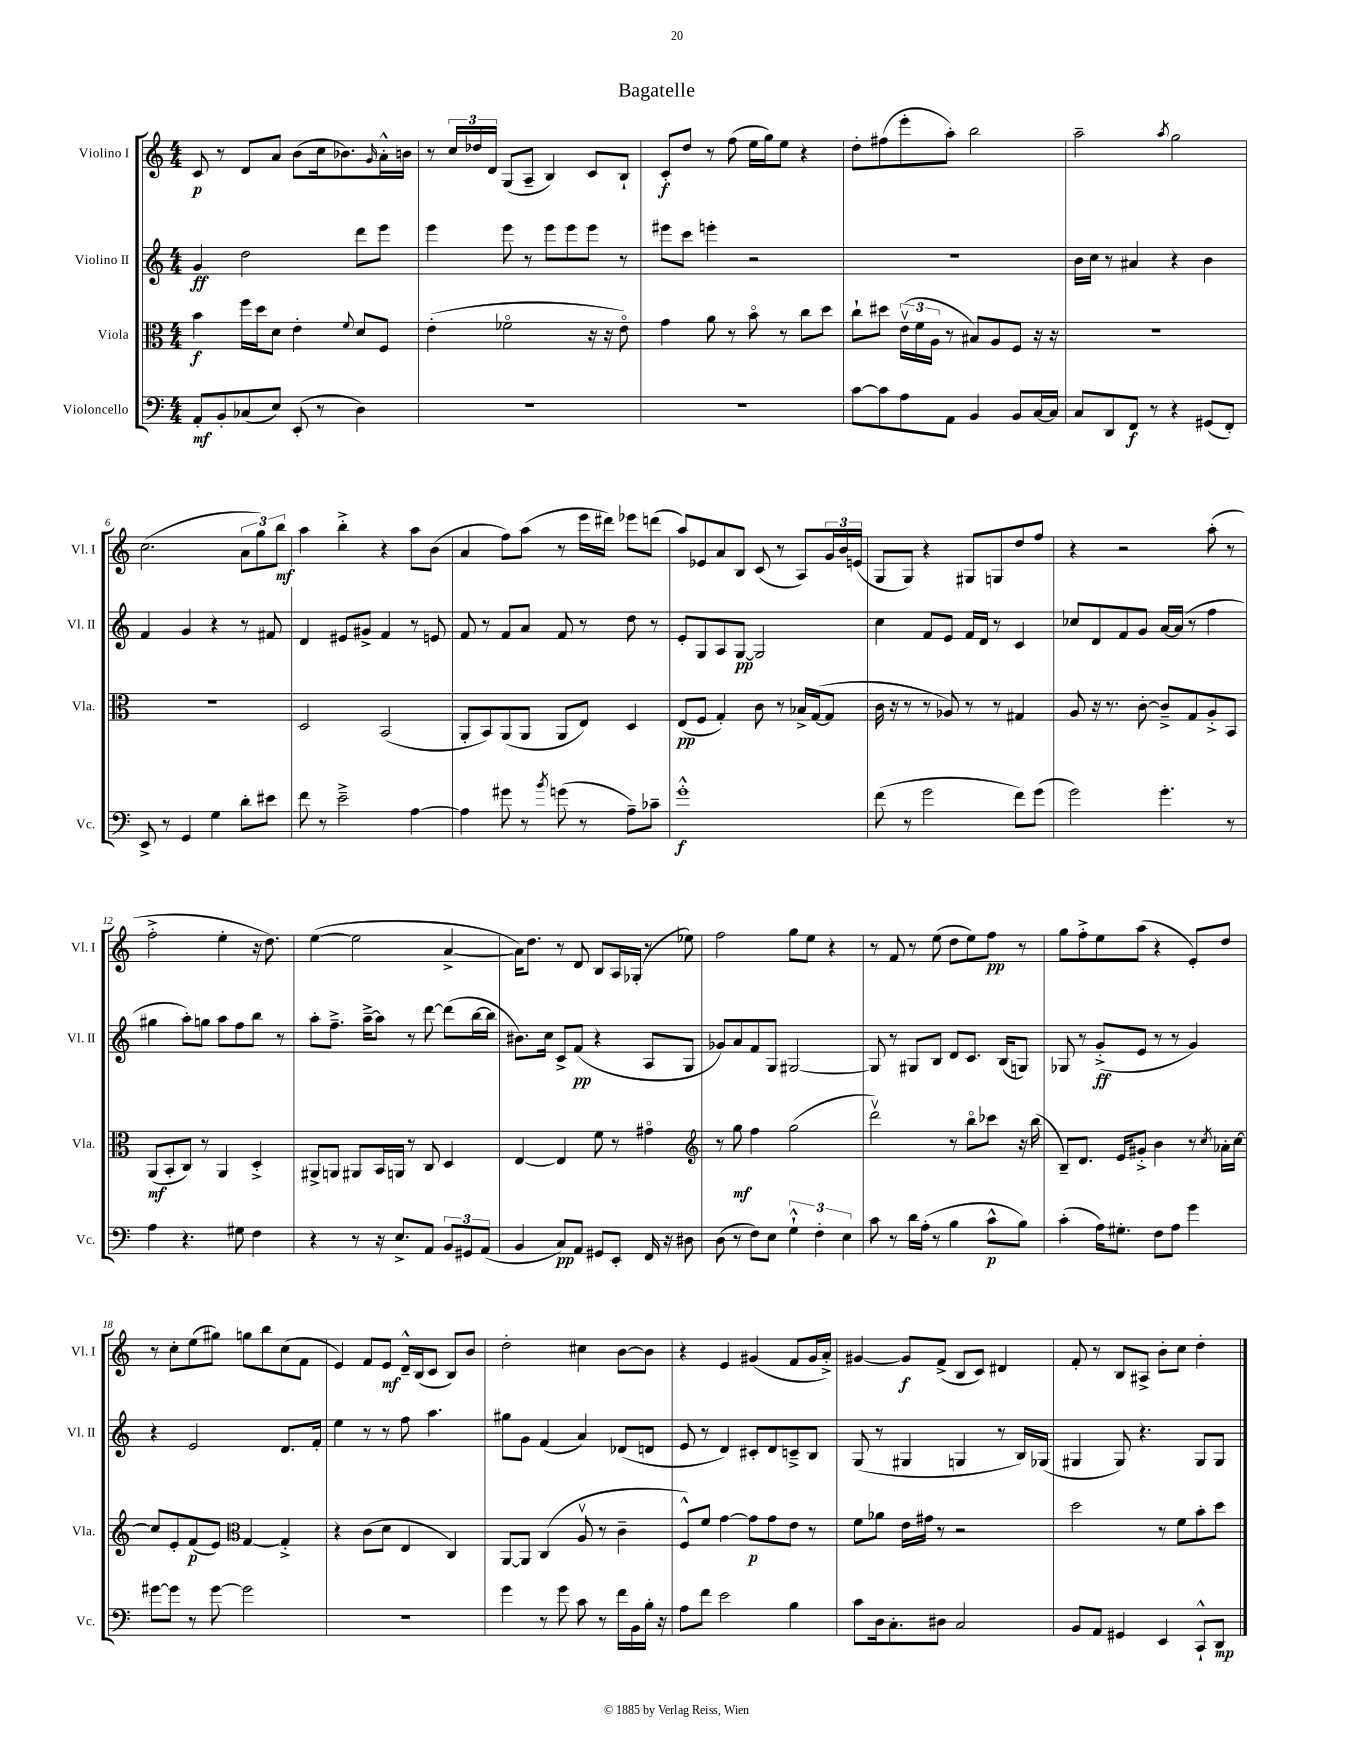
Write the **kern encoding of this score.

**kern	**dynam	**kern	**dynam	**kern	**dynam	**kern	**dynam
*part4	*part4	*part3	*part3	*part2	*part2	*part1	*part1
*staff4	*staff4	*staff3	*staff3	*staff2	*staff2	*staff1	*staff1
*I"Violoncello	*	*I"Viola	*	*I"Violino II	*	*I"Violino I	*
*I'Vc.	*	*I'Vla.	*	*I'Vl. II	*	*I'Vl. I	*
*clefF4	*	*clefC3	*	*clefG2	*	*clefG2	*
*k[]	*	*k[]	*	*k[]	*	*k[]	*
*M4/4	*	*M4/4	*	*M4/4	*	*M4/4	*
=1	=1	=1	=1	=1	=1	=1	=1
8AA'/L	mf	4b\	f	4g/	ff	8c/	p
8BB'/	.	.	.	.	.	8r	.
(8C-X/	.	16ff\LL	.	2dd\	.	8d/L	.
.	.	16dd\J	.	.	.	.	.
8E/J)	.	8d\J	.	.	.	8a/J	.
(8EE'/	.	4e'\	.	.	.	(8b\L	.
8r	.	.	.	.	.	16cc\k	.
.	.	.	.	.	.	8.b-X\)	.
.	.	8qqf/	.	.	.	.	.
4D\)	.	8d/L	.	8ddd\L	.	.	.
.	.	.	.	.	.	16qqg/	.
.	.	8F/J	.	8eee\J	.	16a'^^\L	.
.	.	.	.	.	.	16bn\JJ	.
=2	=2	=2	=2	=2	=2	=2	=2
1r	.	(4e'\	.	4eee\	.	8r	.
.	.	.	.	.	.	24cc/LL	.
.	.	.	.	.	.	24dd-X/	.
.	.	.	.	.	.	24d/JJ	.
.	.	2f-X\	.	8eee\	.	(8G/L	.
.	.	.	.	8r	.	8A~/J	.
.	.	.	.	8eee\L	.	4B/)	.
.	.	.	.	8eee\	.	.	.
.	.	16r	.	8eee\J	.	8c/L	.
.	.	16r	.	.	.	.	.
.	.	8e\)	.	8r	.	8B`/J	.
=3	=3	=3	=3	=3	=3	=3	=3
1r	.	4g\	.	8eee#X\L	.	8c'/L	f
.	.	.	.	8ccc\J	.	8dd/J	.
.	.	8a\	.	4eeen'\	.	8r	.
.	.	8r	.	.	.	(8ff\	.
.	.	8b\	.	2r	.	16ee\LL	.
.	.	.	.	.	.	16gg\J)	.
.	.	8r	.	.	.	8ee\J	.
.	.	8cc\L	.	.	.	4r	.
.	.	8dd\J	.	.	.	.	.
=4	=4	=4	=4	=4	=4	=4	=4
[8c\L	.	8cc`\L	.	1r	.	8dd'\L	.
8c\]	.	8dd#X\J	.	.	.	(8ff#X\	.
8A\	.	(24ev\LL	.	.	.	8eee'\	.
.	.	24f\	.	.	.	.	.
.	.	24A\JJ	.	.	.	.	.
8AA\J	.	8r	.	.	.	8aa'\J)	.
4BB/	.	8B#X/L)	.	.	.	2bb\	.
.	.	8A/	.	.	.	.	.
8BB/L	.	8F/J	.	.	.	.	.
[16C/L	.	16r	.	.	.	.	.
16C/JJ]	.	16r	.	.	.	.	.
=5	=5	=5	=5	=5	=5	=5	=5
8C/L	.	1r	.	16b\LL	.	2aa~\	.
.	.	.	.	16cc\JJ	.	.	.
8DD/	.	.	.	8r	.	.	.
8FF/J	f	.	.	4a#X/	.	.	.
8r	.	.	.	.	.	.	.
.	.	.	.	.	.	8qaa/	.
4r	.	.	.	4r	.	2gg\	.
(8GG#X/L	.	.	.	4b\	.	.	.
8FF'/J)	.	.	.	.	.	.	.
!!LO:LB:g=z
=6	=6	=6	=6	=6	=6	=6	=6
8EE^/	.	1r	.	4f/	.	(2.cc\	.
8r	.	.	.	.	.	.	.
4GG/	.	.	.	4g/	.	.	.
4G\	.	.	.	4r	.	.	.
8d'\L	.	.	.	8r	.	12a\L	.
.	.	.	.	.	.	12gg\)	.
8e#X\J	.	.	.	8f#X/	.	.	.
.	.	.	.	.	.	12bb\J	mf
=7	=7	=7	=7	=7	=7	=7	=7
8f\	.	2D/	.	4d/	.	4aa\	.
8r	.	.	.	.	.	.	.
2e~^\	.	.	.	8e#X/L	.	4bb'^\	.
.	.	.	.	8g#X^/J	.	.	.
.	.	(2BB/	.	4f/	.	4r	.
[4A\	.	.	.	8r	.	8aa\L	.
.	.	.	.	8en/	.	(8b\J	.
=8	=8	=8	=8	=8	=8	=8	=8
4A\]	.	8AA'/L	.	8f/	.	4a/	.
.	.	8BB/)	.	8r	.	.	.
8g#X\	.	(8AA/	.	8f/L	.	8ff\L)	.
8r	.	8AA/J	.	8a/J	.	(8aa\J	.
8qb/	.	.	.	.	.	.	.
(8gn\	.	8AA/L	.	8f/	.	8r	.
8r	.	8E/J)	.	8r	.	16eee\LL	.
.	.	.	.	.	.	16ddd#X\JJ)	.
8A~\L)	.	4D/	.	8dd\	.	8eee-X\L	.
8c-X~\J	.	.	.	8r	.	(8dddn\J	.
=9	=9	=9	=9	=9	=9	=9	=9
1g'^^	f	(8E/L	pp	8e'/L	.	8aa/L)	.
.	.	8F/J	.	8G/	.	8e-X/	.
.	.	4G'/)	.	8A/	.	8a/	.
.	.	.	.	[8G/J	pp	8B/J	.
.	.	8c\	.	2G/]	.	(8c/	.
.	.	8r	.	.	.	8r	.
.	.	16B-X^/LL	.	.	.	8A/L)	.
.	.	([16G/J	.	.	.	.	.
.	.	8G/J]	.	.	.	24g/L	.
.	.	.	.	.	.	24b/	.
.	.	.	.	.	.	(24en/JJ	.
=10	=10	=10	=10	=10	=10	=10	=10
(8f\	.	16c\	.	4cc\	.	8G/L	.
.	.	16r	.	.	.	.	.
8r	.	8r	.	.	.	8G/J)	.
2g\	.	8r	.	8f/L	.	4r	.
.	.	8A-X/)	.	8e/J	.	.	.
.	.	8r	.	16f/LL	.	8G#X/L	.
.	.	.	.	16d/JJ	.	.	.
.	.	8r	.	8r	.	8Gn/	.
8f\L)	.	4G#X/	.	4c/	.	8dd/	.
(8g\J	.	.	.	.	.	8ff/J	.
=11	=11	=11	=11	=11	=11	=11	=11
2g\)	.	8A/	.	8cc-X/L	.	4r	.
.	.	16r	.	8d/	.	.	.
.	.	8.r	.	.	.	.	.
.	.	.	.	8f/	.	2r	.
.	.	[8c'\	.	8g/J	.	.	.
4.g'\	.	8c~^/L]	.	[16a/LL	.	.	.
.	.	.	.	(16a/JJ]	.	.	.
.	.	8G/	.	8r	.	.	.
.	.	8A'^/	.	4ff\	.	(8aa'\	.
8r	.	8BB/J	.	.	.	8r	.
!!LO:LB:g=z
=12	=12	=12	=12	=12	=12	=12	=12
4A\	.	(8AA/L	mf	4gg#X\	.	2ff'^\	.
.	.	8BB'/	.	.	.	.	.
4.r	.	8C/J)	.	8aa'\L)	.	.	.
.	.	8r	.	8ggn\J	.	.	.
.	.	4AA/	.	8aa\L	.	4ee'\	.
8G#X\	.	.	.	8ff\	.	.	.
4F\	.	4D'^/	.	8bb\J	.	16r	.
.	.	.	.	.	.	8.dd\)	.
.	.	.	.	8r	.	.	.
=13	=13	=13	=13	=13	=13	=13	=13
4r	.	8AA#X^/L	.	8aa'\L	.	([4ee\	.
.	.	8AAn/J	.	8.ff~^\J	.	.	.
8r	.	8AA#X/L	.	.	.	2ee\]	.
.	.	.	.	[16aa~^\KL	.	.	.
16r	.	16BB/L	.	8aa\J]	.	.	.
8.E^/L	.	16AAn/JJ	.	.	.	.	.
.	.	8r	.	8r	.	.	.
8AA/J	.	8C/	.	[8ddd\	.	.	.
12BB/L	.	4D/	.	(8ddd\L]	.	[4a^/	.
12GG#X/	.	.	.	.	.	.	.
.	.	.	.	[16bb\L	.	.	.
(12AA/J	.	.	.	.	.	.	.
.	.	.	.	16bb\JJ]	.	.	.
=14	=14	=14	=14	=14	=14	=14	=14
4BB/	.	[4E/	.	8.b#X\L)	.	16a\KL])	.
.	.	.	.	.	.	8.dd\J	.
.	.	.	.	16cc\Jk	.	.	.
8C/L)	pp	4E/]	.	8c^/L	.	8r	.
8AA/J	.	.	.	(8f/J	pp	8d/	.
8GG#X/L	.	8f\	.	4r	.	8B/L	.
8EE'/J	.	8r	.	.	.	16A/L	.
.	.	.	.	.	.	(16G-X'/JJ	.
16FF/	.	4g#X\	.	8A/L	.	8r	.
16r	.	.	.	.	.	.	.
8D#X\	.	.	.	8G/J	.	8ee-X\)	.
=15	=15	=15	=15	=15	=15	=15	=15
*	*	*clefG2	*	*	*	*	*
(8D\	.	8r	.	8g-X/L)	.	2ff\	.
8r	.	8gg\	mf	8a/	.	.	.
8F\L)	.	4ff\	.	8f/	.	.	.
8E\J	.	.	.	8G/J	.	.	.
6G`^^\	.	(2gg\	.	[2G#X/	.	8gg\L	.
.	.	.	.	.	.	8ee\J	.
6F'\	.	.	.	.	.	.	.
.	.	.	.	.	.	4r	.
6E\	.	.	.	.	.	.	.
=16	=16	=16	=16	=16	=16	=16	=16
8c\	.	2dddv\)	.	8G#/]	.	8r	.
8r	.	.	.	8r	.	8f/	.
16d\LL	.	.	.	8G#X/L	.	8r	.
(16A'\JJ	.	.	.	.	.	.	.
8r	.	.	.	8B/J	.	(8ee\	.
4B\	.	8r	.	8d/L	.	8dd\L	.
.	.	8bb\L	.	8.c/J	.	8ee\)	.
8c^^\L	p	8ccc-X\J	.	.	.	8ff\J	pp
.	.	.	.	(16B/KL	.	.	.
8B\J)	.	16r	.	8Gn/J)	.	8r	.
.	.	(16bb\	.	.	.	.	.
=17	=17	=17	=17	=17	=17	=17	=17
(4c'\	.	8B~/L)	.	8G-X/	.	8gg\L	.
.	.	8.d/J	.	8r	.	8ff'^\	.
16A\KL)	.	.	.	(8g'^/L	ff	8ee\	.
8.G#X'\J	.	16e/KL	.	.	.	.	.
.	.	8g#X'^/J	.	8e/J	.	(8aa\J	.
8F\L	.	4b\	.	8r	.	4r	.
8A\J	.	.	.	8r	.	.	.
4g\	.	8r	.	4g/)	.	8e'/L)	.
.	.	8qcc/	.	.	.	.	.
.	.	16a-X'\LL	.	.	.	8dd/J	.
.	.	[16cc\JJ	.	.	.	.	.
!!LO:LB:g=z
=18	=18	=18	=18	=18	=18	=18	=18
[8g#X\L	.	8cc/L]	.	4r	.	8r	.
8g#\J]	.	8e'/	.	.	.	8cc'\L	.
8r	.	(8f/	p	2e/	.	(8ee\	.
[8g#\	.	8e/J)	.	.	.	8gg#X\J)	.
*	*	*clefC3	*	*	*	*	*
2g#\]	.	[4G/	.	.	.	8ggn\L	.
.	.	.	.	.	.	8bb\	.
.	.	4G'^/]	.	8.d/L	.	(8cc\	.
.	.	.	.	.	.	8f\J	.
.	.	.	.	16f'/Jk	.	.	.
=19	=19	=19	=19	=19	=19	=19	=19
1r	.	4r	.	4ee\	.	4e/)	.
.	.	(8c\L	.	8r	.	8f/L	.
.	.	8d\J	.	8r	.	8e/J	mf
.	.	4E/	.	8ff\	.	16d~^^/LL	.
.	.	.	.	.	.	(16B/J	.
.	.	.	.	4.aa\	.	8c/J	.
.	.	4C/)	.	.	.	8B/L)	.
.	.	.	.	.	.	8b/J	.
=20	=20	=20	=20	=20	=20	=20	=20
4g\	.	[8AA/L	.	8gg#X\L	.	2dd'\	.
.	.	8AA/J]	.	8g\J	.	.	.
8r	.	(4C/	.	(4f/	.	.	.
8g\	.	.	.	.	.	.	.
8c\	.	8Av/	.	4a/)	.	4cc#X\	.
8r	.	8r	.	.	.	.	.
16f\LL	.	4c~\	.	(8d-X/L	.	[8b\L	.
16BB\	.	.	.	.	.	.	.
16B'\JJ	.	.	.	8dn/J	.	8b\J]	.
16r	.	.	.	.	.	.	.
=21	=21	=21	=21	=21	=21	=21	=21
8A\L	.	8F^^/L)	.	8e/	.	4r	.
8f\J	.	8f/J	.	8r	.	.	.
2e\	.	[4g\	.	4d/)	.	4e/	.
.	.	8g\L]	p	8c#X'/L	.	(4g#X/	.
.	.	8g\	.	8d/	.	.	.
4B\	.	8e\J	.	8cn~^/	.	8f/L	.
.	.	8r	.	8B/J	.	16g#/L	.
.	.	.	.	.	.	16a'^/JJ)	.
=22	=22	=22	=22	=22	=22	=22	=22
8c\L	.	8f\L	.	(8G/	.	[4g#X/	.
16D\k	.	8a-X\J	.	8r	.	.	.
8.C'\	.	.	.	.	.	.	.
.	.	16e\LL	.	4G#X/	.	8g#/L]	f
.	.	16g#X\JJ	.	.	.	.	.
8D#X\J	.	8r	.	.	.	(8f^/J	.
2C/	.	2r	.	4Gn/	.	8B/L	.
.	.	.	.	.	.	8c/J)	.
.	.	.	.	8r	.	4d#X/	.
.	.	.	.	16B/LL)	.	.	.
.	.	.	.	(16G-X/JJ	.	.	.
=23	=23	=23	=23	=23	=23	=23	=23
8BB/L	.	2dd\	.	4G#X/	.	8f'/	.
8AA/J	.	.	.	.	.	8r	.
4GG#X/	.	.	.	8G#/)	.	8B/L	.
.	.	.	.	4.r	.	8A#X^/J	.
4EE/	.	8r	.	.	.	8b'\L	.
.	.	8f\L	.	.	.	8cc\J	.
8CC`^^/L	.	8b'\	.	8G#/L	.	4dd'\	.
8DD/J	mp	8dd\J	.	8G#/J	.	.	.
==	==	==	==	==	==	==	==
*-	*-	*-	*-	*-	*-	*-	*-
